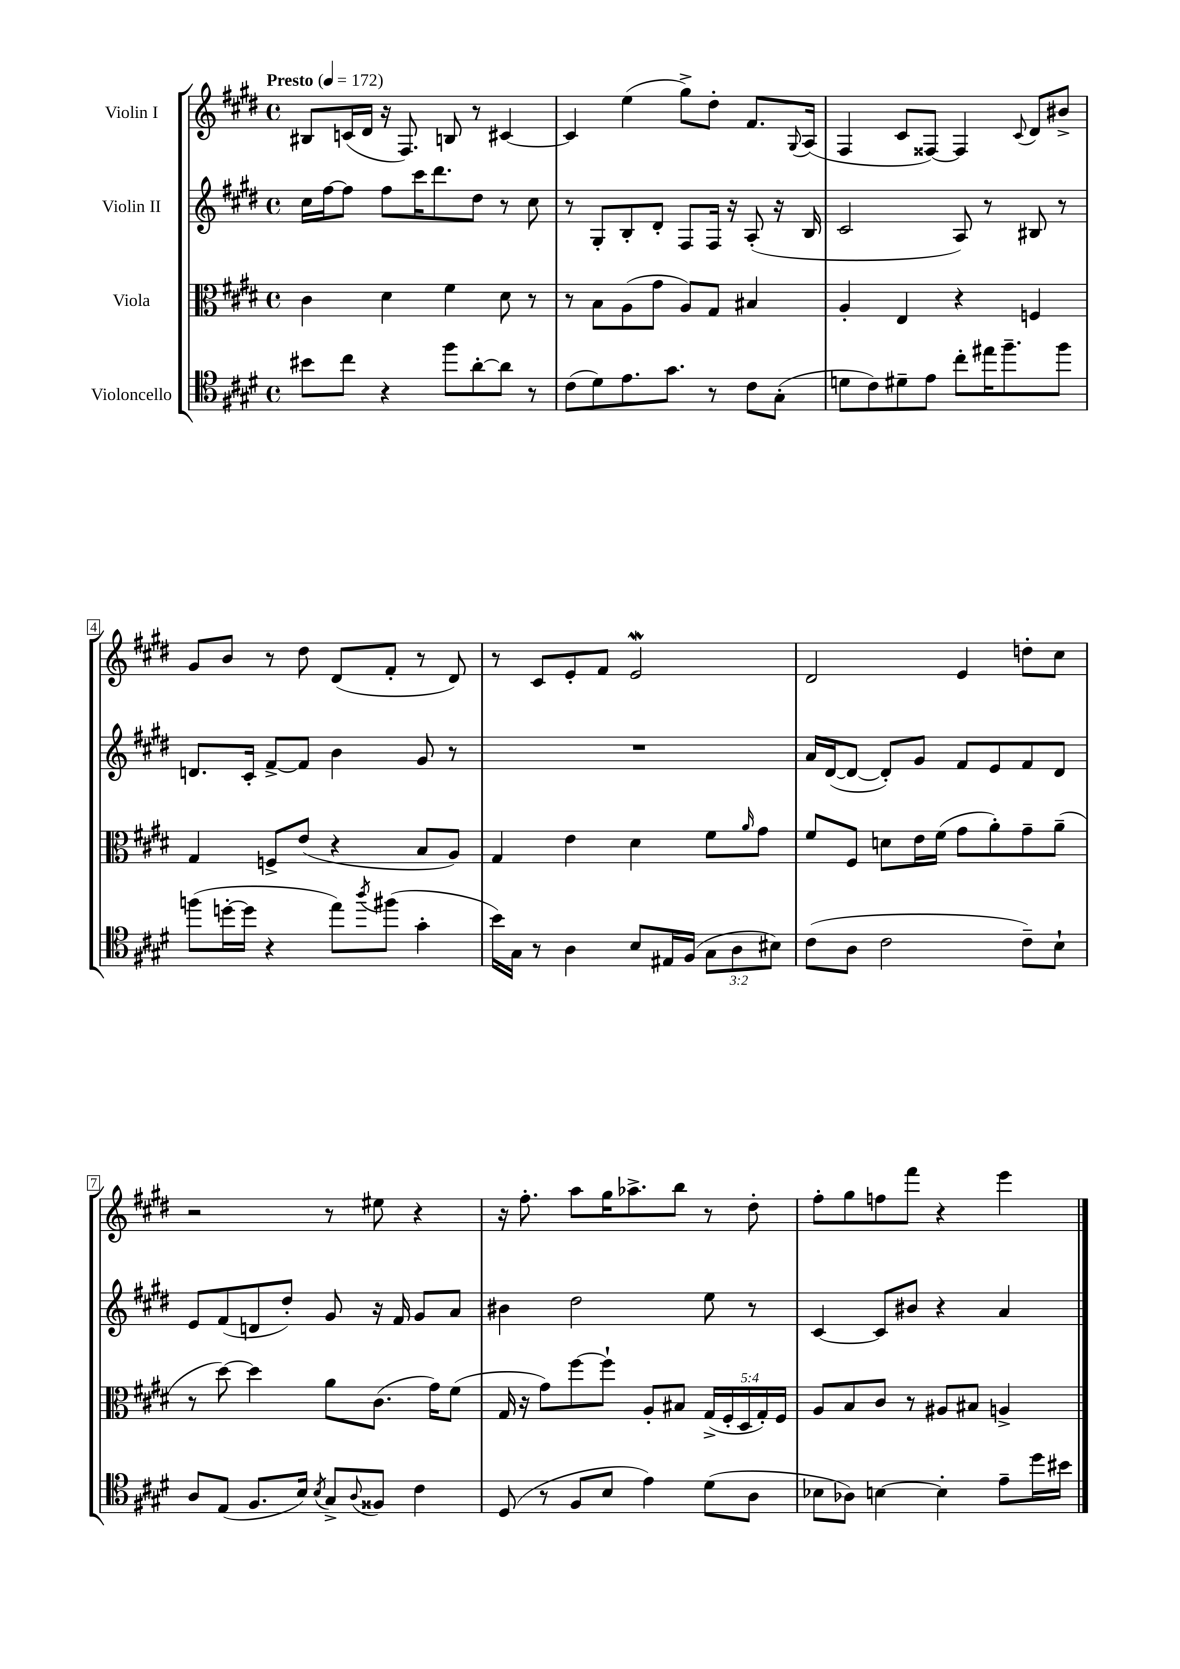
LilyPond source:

<<
\new StaffGroup <<
\new Staff = "s0" \with { instrumentName = "Violin I" } {
    \clef treble \key e \major \defaultTimeSignature \time 4/4 \tempo "Presto" 4 = 172
    bis8 c'16( dis'16 r16 fis8.) b8 r8 cis'4~ |
    cis'4 e''4( gis''8->) dis''8-. fis'8. \appoggiatura { gis8 } a16( |
    fis4 cis'8 fisis8~) fisis4 \appoggiatura { cis'8 } dis'8 bis'8-> |
    gis'8 b'8 r8 dis''8 dis'8( fis'8-. r8 dis'8) |
    r8 cis'8 e'8-. fis'8 e'2\mordent |
    dis'2 e'4 d''8-. cis''8 |
    r2 r8 eis''8 r4 |
    r16 fis''8.-. a''8 gis''16 aes''8.-> b''8 r8 dis''8-. |
    fis''8-. gis''8 f''8 fis'''8 r4 e'''4 \bar "|." |
}
\new Staff = "s1" \with { instrumentName = "Violin II" } {
    \clef treble \key e \major \defaultTimeSignature \time 4/4
    cis''16 fis''16~ fis''8 fis''8 cis'''16 dis'''8. dis''8 r8 cis''8 |
    r8 gis8-. b8-. dis'8-. fis8 fis16 r16 a8-.( r16 b16 |
    cis'2 a8) r8 bis8 r8 |
    d'8. cis'16-. fis'8~-> fis'8 b'4 gis'8 r8 |
    R1 |
    a'16 dis'16~( dis'8~ dis'8-.) gis'8 fis'8 e'8 fis'8 dis'8 |
    e'8 fis'8( d'8 dis''8-.) gis'8 r16 fis'16 gis'8 a'8 |
    bis'4 dis''2 e''8 r8 |
    cis'4~ cis'8 bis'8 r4 a'4 \bar "|." |
}
\new Staff = "s2" \with { instrumentName = "Viola" } {
    \clef alto \key e \major \defaultTimeSignature \time 4/4 \override Staff.TupletNumber.text = #tuplet-number::calc-fraction-text
    cis'4 dis'4 fis'4 dis'8 r8 |
    r8 b8 a8( gis'8 a8) gis8 bis4 |
    a4-. e4 r4 f4 |
    gis4 f8-> e'8( r4 b8 a8) |
    gis4 e'4 dis'4 fis'8 \grace { a'16 } gis'8 |
    fis'8 fis8 d'8 e'16 fis'16( gis'8 a'8-.) gis'8-- a'8--( |
    r8 dis''8~) dis''4 a'8 cis'8.( gis'16) fis'8( |
    gis16 r16 gis'8) fis''8~ fis''8-! a8-. bis8 \tuplet 5/4 { gis16->( fis16-. dis16 gis16-.) fis16 } |
    a8 b8 cis'8 r8 ais8 bis8 a4-> \bar "|." |
}
\new Staff = "s3" \with { instrumentName = "Violoncello" } {
    \clef tenor \key e \major \defaultTimeSignature \time 4/4 \override Staff.TupletNumber.text = #tuplet-number::calc-fraction-text
    bis'8 cis''8 r4 fis''8 a'8~-. a'8 r8 |
    cis'8( dis'8) e'8. gis'8. r8 cis'8 gis8-.( |
    d'8 cis'8) dis'8-- e'8 cis''8-. eis''16 fis''8.-- fis''8 |
    f''8( d''16~-. d''16 r4 e''8) \acciaccatura { a''8 } fis''8( gis'4-. |
    b'16) gis16 r8 a4 b8 eis16 fis16( \tuplet 3/2 { gis8 a8 bis8) } |
    cis'8( a8 cis'2 cis'8--) b8-! |
    a8 e8( fis8. b16) \acciaccatura { b8 } gis8-> \appoggiatura { a8 } fisis8 cis'4 |
    dis8( r8 fis8 b8 e'4) dis'8( a8 |
    bes8 aes8) b4~ b4-. e'8-- dis''16 bis'16 \bar "|." |
}
>>
>>
\layout { \context { \Score \override BarNumber.stencil = #(make-stencil-boxer 0.1 0.3 ly:text-interface::print) } }
